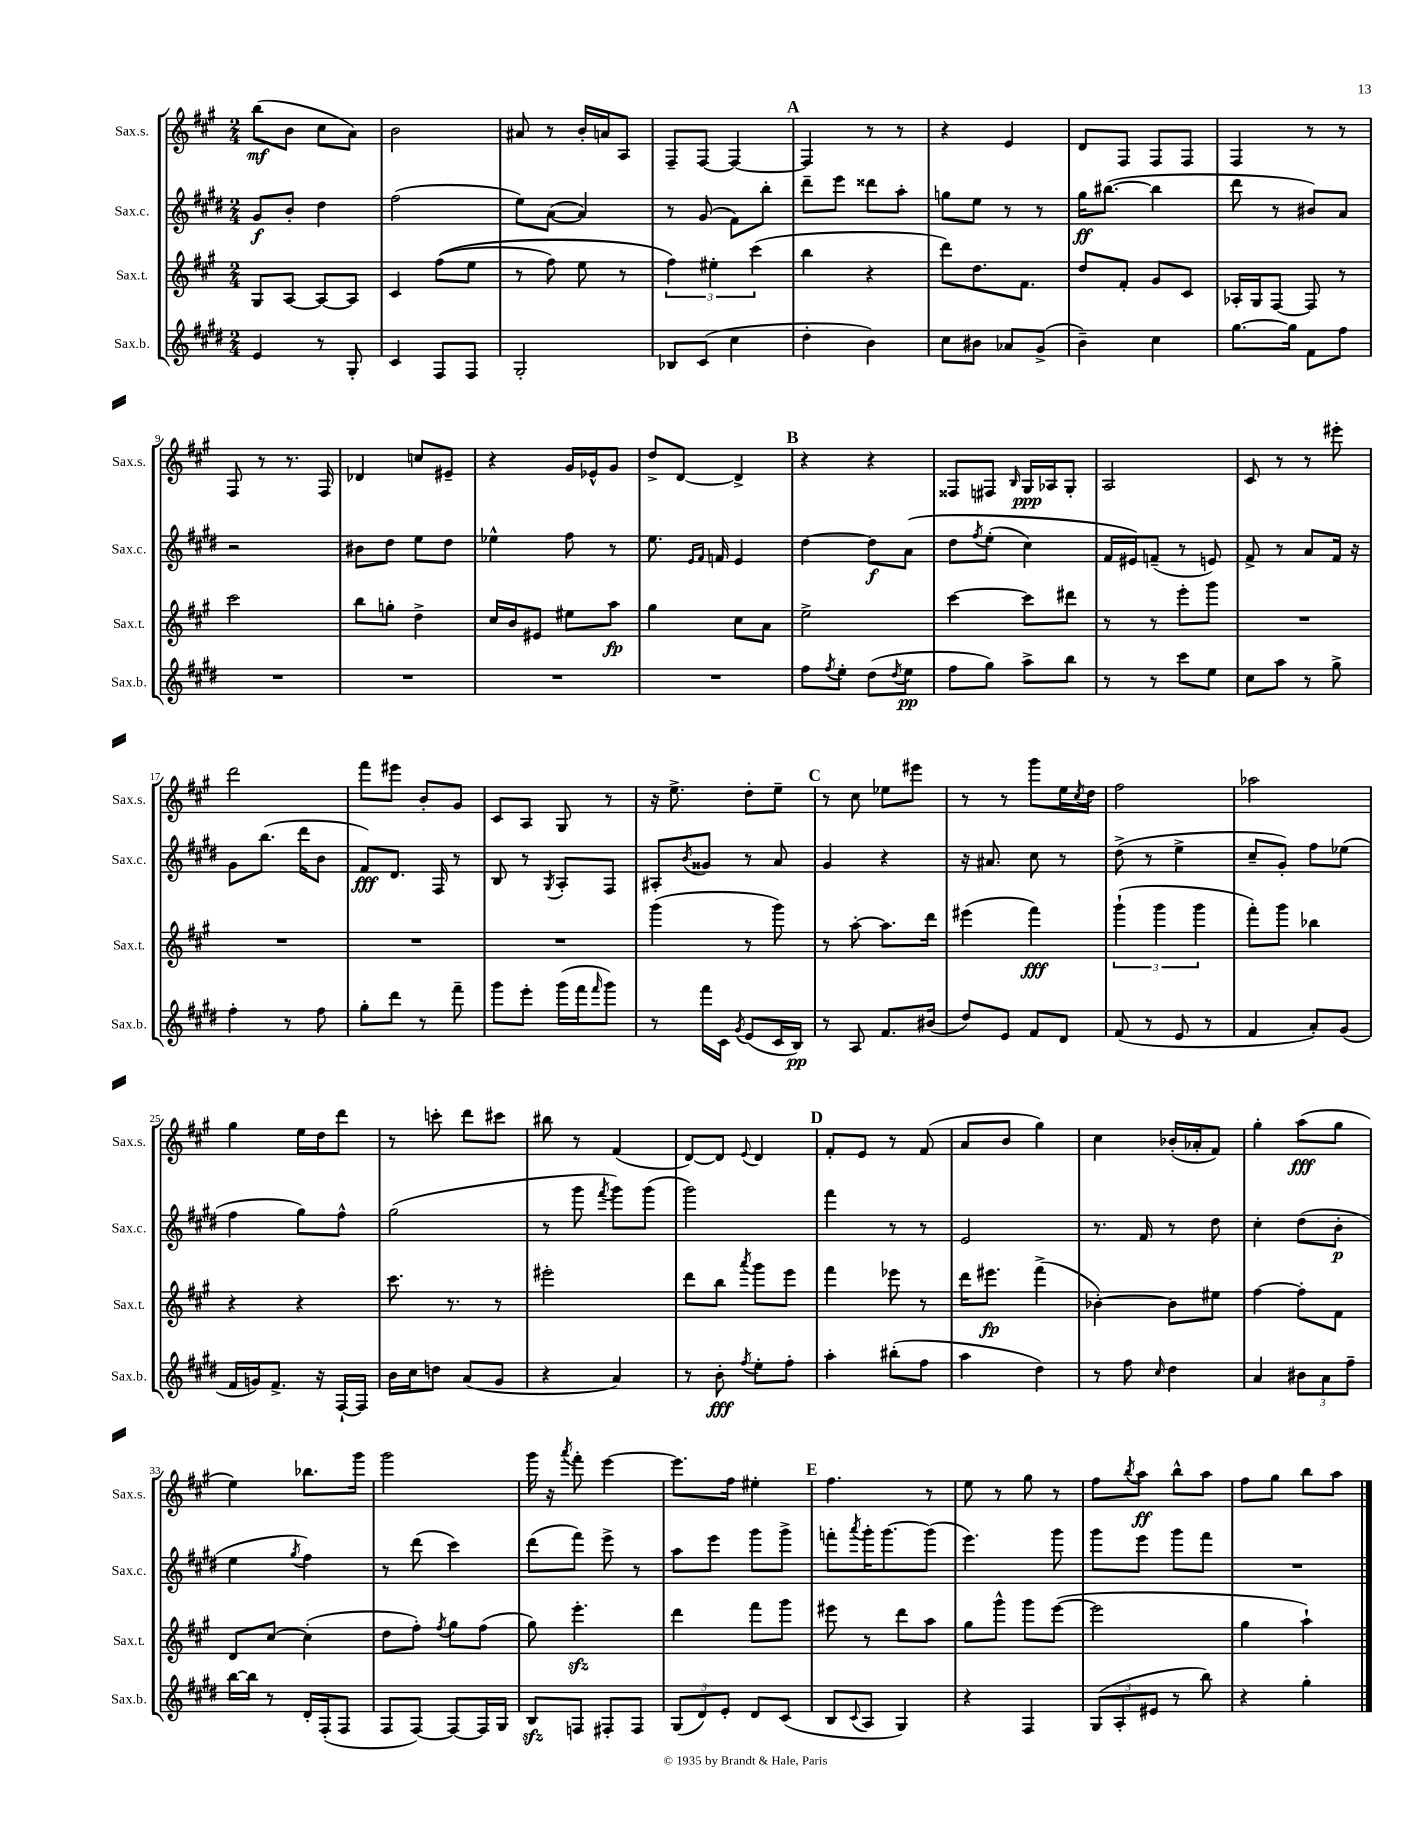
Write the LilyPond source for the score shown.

<<
\new StaffGroup <<
\new Staff = "s0" \with { instrumentName = "Sax.s." shortInstrumentName = "Sax.s." } {
    \clef treble \key a \major \numericTimeSignature \time 2/4
    b''8\mf( b'8 cis''8 a'8) |
    b'2 |
    ais'8 r8 b'16-. a'16 a8 |
    fis8-- fis8~ fis4~ |
    \mark \markup { \bold "A" } fis4 r8 r8 |
    r4 e'4 |
    d'8 fis8 fis8 fis8 |
    fis4 r8 r8 |
    fis8 r8 r8. fis16 |
    des'4 c''8 eis'8-- |
    r4 gis'16 ees'16-^ gis'8 |
    d''8-> d'8~ d'4-> |
    \mark \markup { \bold "B" } r4 r4 |
    fisis8 fis8 \grace { b16 } gis16\ppp aes16 gis8-. |
    a2 |
    cis'8 r8 r8 eis'''8-. |
    d'''2 |
    fis'''8 eis'''8 b'8-. gis'8 |
    cis'8 a8 gis8 r8 |
    r16 e''8.-> d''8-. e''8-- |
    \mark \markup { \bold "C" } r8 cis''8 ees''8 eis'''8 |
    r8 r8 gis'''8 e''16 \acciaccatura { cis''8 } d''16 |
    fis''2 |
    aes''2 |
    gis''4 e''16 d''16 d'''8 |
    r8 c'''8-. d'''8 cis'''8 |
    bis''8 r8 fis'4( |
    d'8~) d'8 \appoggiatura { e'8 } d'4 |
    \mark \markup { \bold "D" } fis'8-. e'8 r8 fis'8( |
    a'8 b'8 gis''4) |
    cis''4 bes'16-.( aes'16-. fis'8) |
    gis''4-. a''8\fff( gis''8 |
    e''4) bes''8. gis'''16 |
    gis'''2 |
    gis'''16 r16 \acciaccatura { a'''8 } fis'''8-. e'''4~ |
    e'''8. fis''16 eis''4-. |
    \mark \markup { \bold "E" } fis''4. r8 |
    e''8 r8 gis''8 r8 |
    fis''8 \acciaccatura { b''8 } a''8\ff b''8-^ a''8 |
    fis''8 gis''8 b''8 a''8 \bar "|." |
}
\new Staff = "s1" \with { instrumentName = "Sax.c." shortInstrumentName = "Sax.c." } {
    \clef treble \key e \major \numericTimeSignature \time 2/4
    gis'8\f b'8-. dis''4 |
    fis''2( |
    e''8) a'8~( a'4) |
    r8 gis'8( fis'8) b''8-. |
    \mark \markup { \bold "A" } dis'''8-- e'''8 disis'''8 a''8-. |
    g''8 e''8 r8 r8 |
    gis''16\ff bis''8.~( bis''4 |
    dis'''8 r8 bis'8) a'8 |
    r2 |
    bis'8 dis''8 e''8 dis''8 |
    ees''4-^ fis''8 r8 |
    e''8. \grace { e'16 fis'16 } f'16 e'4 |
    \mark \markup { \bold "B" } dis''4~ dis''8\f a'8\( |
    dis''8 \acciaccatura { fis''8 } e''8-.( cis''4) |
    fis'16 eis'16\) f'8--( r8 e'8) |
    fis'8-> r8 a'8 fis'16 r16 |
    gis'8 b''8.( dis'''16 b'8 |
    fis'8\fff) dis'8. fis16 r8 |
    b8 r8 \acciaccatura { gis8 } a8-. fis8 |
    ais8-. \acciaccatura { b'8 } gisis'8 r8 a'8 |
    \mark \markup { \bold "C" } gis'4 r4 |
    r16 ais'8. cis''8 r8 |
    dis''8->( r8 e''4-> |
    cis''8-- gis'8-.) fis''8 ees''8( |
    fis''4 gis''8) fis''8-^ |
    gis''2( |
    r8 gis'''8 \acciaccatura { fis'''8 } gis'''8) gis'''8( |
    gis'''2) |
    \mark \markup { \bold "D" } fis'''4 r8 r8 |
    e'2 |
    r8. fis'16 r8 dis''8 |
    cis''4-. dis''8( b'8-.\p |
    e''4 \acciaccatura { gis''8 } fis''4) |
    r8 dis'''8( cis'''4) |
    dis'''8( fis'''8) e'''8-> r8 |
    a''8 e'''8 gis'''8 gis'''8-> |
    \mark \markup { \bold "E" } f'''8-. \acciaccatura { a'''8 } gis'''16-. gis'''8.~ gis'''8( |
    e'''4.) gis'''8 |
    gis'''8 e'''8 gis'''8 fis'''8 |
    R2 \bar "|." |
}
\new Staff = "s2" \with { instrumentName = "Sax.t." shortInstrumentName = "Sax.t." } {
    \clef treble \key a \major \numericTimeSignature \time 2/4
    gis8 a8~ a8~ a8 |
    cis'4 fis''8(\( e''8 |
    r8 fis''8) e''8 r8 |
    \tuplet 3/2 { fis''4\) eis''4-. cis'''4( } |
    \mark \markup { \bold "A" } b''4 r4 |
    d'''8) d''8. fis'8. |
    d''8 fis'8-. gis'8 cis'8 |
    aes16-. gis16 fis8~ fis8 r8 |
    cis'''2 |
    b''8 g''8-. d''4-> |
    cis''16 b'16 eis'8 eis''8 a''8\fp |
    gis''4 cis''8 a'8 |
    \mark \markup { \bold "B" } e''2-> |
    cis'''4~ cis'''8 dis'''8 |
    r8 r8 e'''8-. gis'''8 |
    R2 |
    R2 |
    R2 |
    R2 |
    gis'''4( r8 gis'''8) |
    \mark \markup { \bold "C" } r8 a''8~-. a''8. d'''16 |
    eis'''4( fis'''4\fff) |
    \tuplet 3/2 { gis'''4-!( gis'''4 gis'''4 } |
    fis'''8-.) gis'''8 bes''4 |
    r4 r4 |
    cis'''8. r8. r8 |
    eis'''2-. |
    d'''8 b''8 \acciaccatura { a'''8 } gis'''8 e'''8 |
    \mark \markup { \bold "D" } fis'''4 ees'''8 r8 |
    d'''16 eis'''8.\fp fis'''4->( |
    bes'4~-.) bes'8 eis''8 |
    fis''4~ fis''8-. fis'8 |
    d'8 cis''8~ cis''4-.( |
    d''8 fis''8-.) \acciaccatura { fis''8 } gis''8 fis''8( |
    gis''8) e'''4.-.\sfz |
    d'''4 fis'''8 gis'''8 |
    \mark \markup { \bold "E" } eis'''8 r8 d'''8 a''8 |
    gis''8 gis'''8-^ gis'''8 e'''8~( |
    e'''2 |
    gis''4 a''4-!) \bar "|." |
}
\new Staff = "s3" \with { instrumentName = "Sax.b." shortInstrumentName = "Sax.b." } {
    \clef treble \key e \major \numericTimeSignature \time 2/4
    e'4 r8 gis8-. |
    cis'4 fis8 fis8 |
    gis2-. |
    bes8 cis'8( cis''4 |
    \mark \markup { \bold "A" } dis''4-. b'4) |
    cis''8 bis'8 aes'8 gis'8->( |
    b'4--) cis''4 |
    gis''8.~ gis''16 fis'8 fis''8 |
    R2 |
    R2 |
    R2 |
    R2 |
    \mark \markup { \bold "B" } fis''8 \acciaccatura { fis''8 } e''8-. dis''8( \acciaccatura { dis''8 } e''8\pp |
    fis''8 gis''8) a''8-> b''8 |
    r8 r8 cis'''8 e''8 |
    cis''8 a''8 r8 gis''8-> |
    fis''4-. r8 fis''8 |
    gis''8-. dis'''8 r8 fis'''8-- |
    gis'''8 e'''8-. gis'''16( fis'''16 \grace { fis'''16 } gis'''8) |
    r8 fis'''16 cis'16 \acciaccatura { gis'8 } e'8( cis'16 b16\pp) |
    \mark \markup { \bold "C" } r8 a8 fis'8. bis'16( |
    dis''8) e'8 fis'8 dis'8 |
    fis'8( r8 e'8 r8 |
    fis'4 a'8-.) gis'8( |
    fis'16 g'16) fis'8.-> r16 fis16~-! fis16 |
    b'16 cis''16 d''8 a'8( gis'8 |
    r4 a'4) |
    r8 b'8-.\fff \acciaccatura { fis''8 } e''8-. fis''8-. |
    \mark \markup { \bold "D" } a''4-. bis''8-.( fis''8 |
    a''4 dis''4) |
    r8 fis''8 \grace { cis''16 } dis''4 |
    a'4 \tuplet 3/2 { bis'8 a'8 fis''8-- } |
    b''16~ b''16 r8 dis'16-. fis16-.( fis8 |
    fis8 fis8~) fis8~ fis16 gis16 |
    b8\sfz f8 fis8-. fis8 |
    \tuplet 3/2 { gis8( dis'8) e'8-. } dis'8 cis'8( |
    \mark \markup { \bold "E" } b8 \appoggiatura { cis'8 } a8 gis4) |
    r4 fis4 |
    \tuplet 3/2 { gis8( a8-. eis'8 } r8 b''8) |
    r4 gis''4-. \bar "|." |
}
>>
>>
